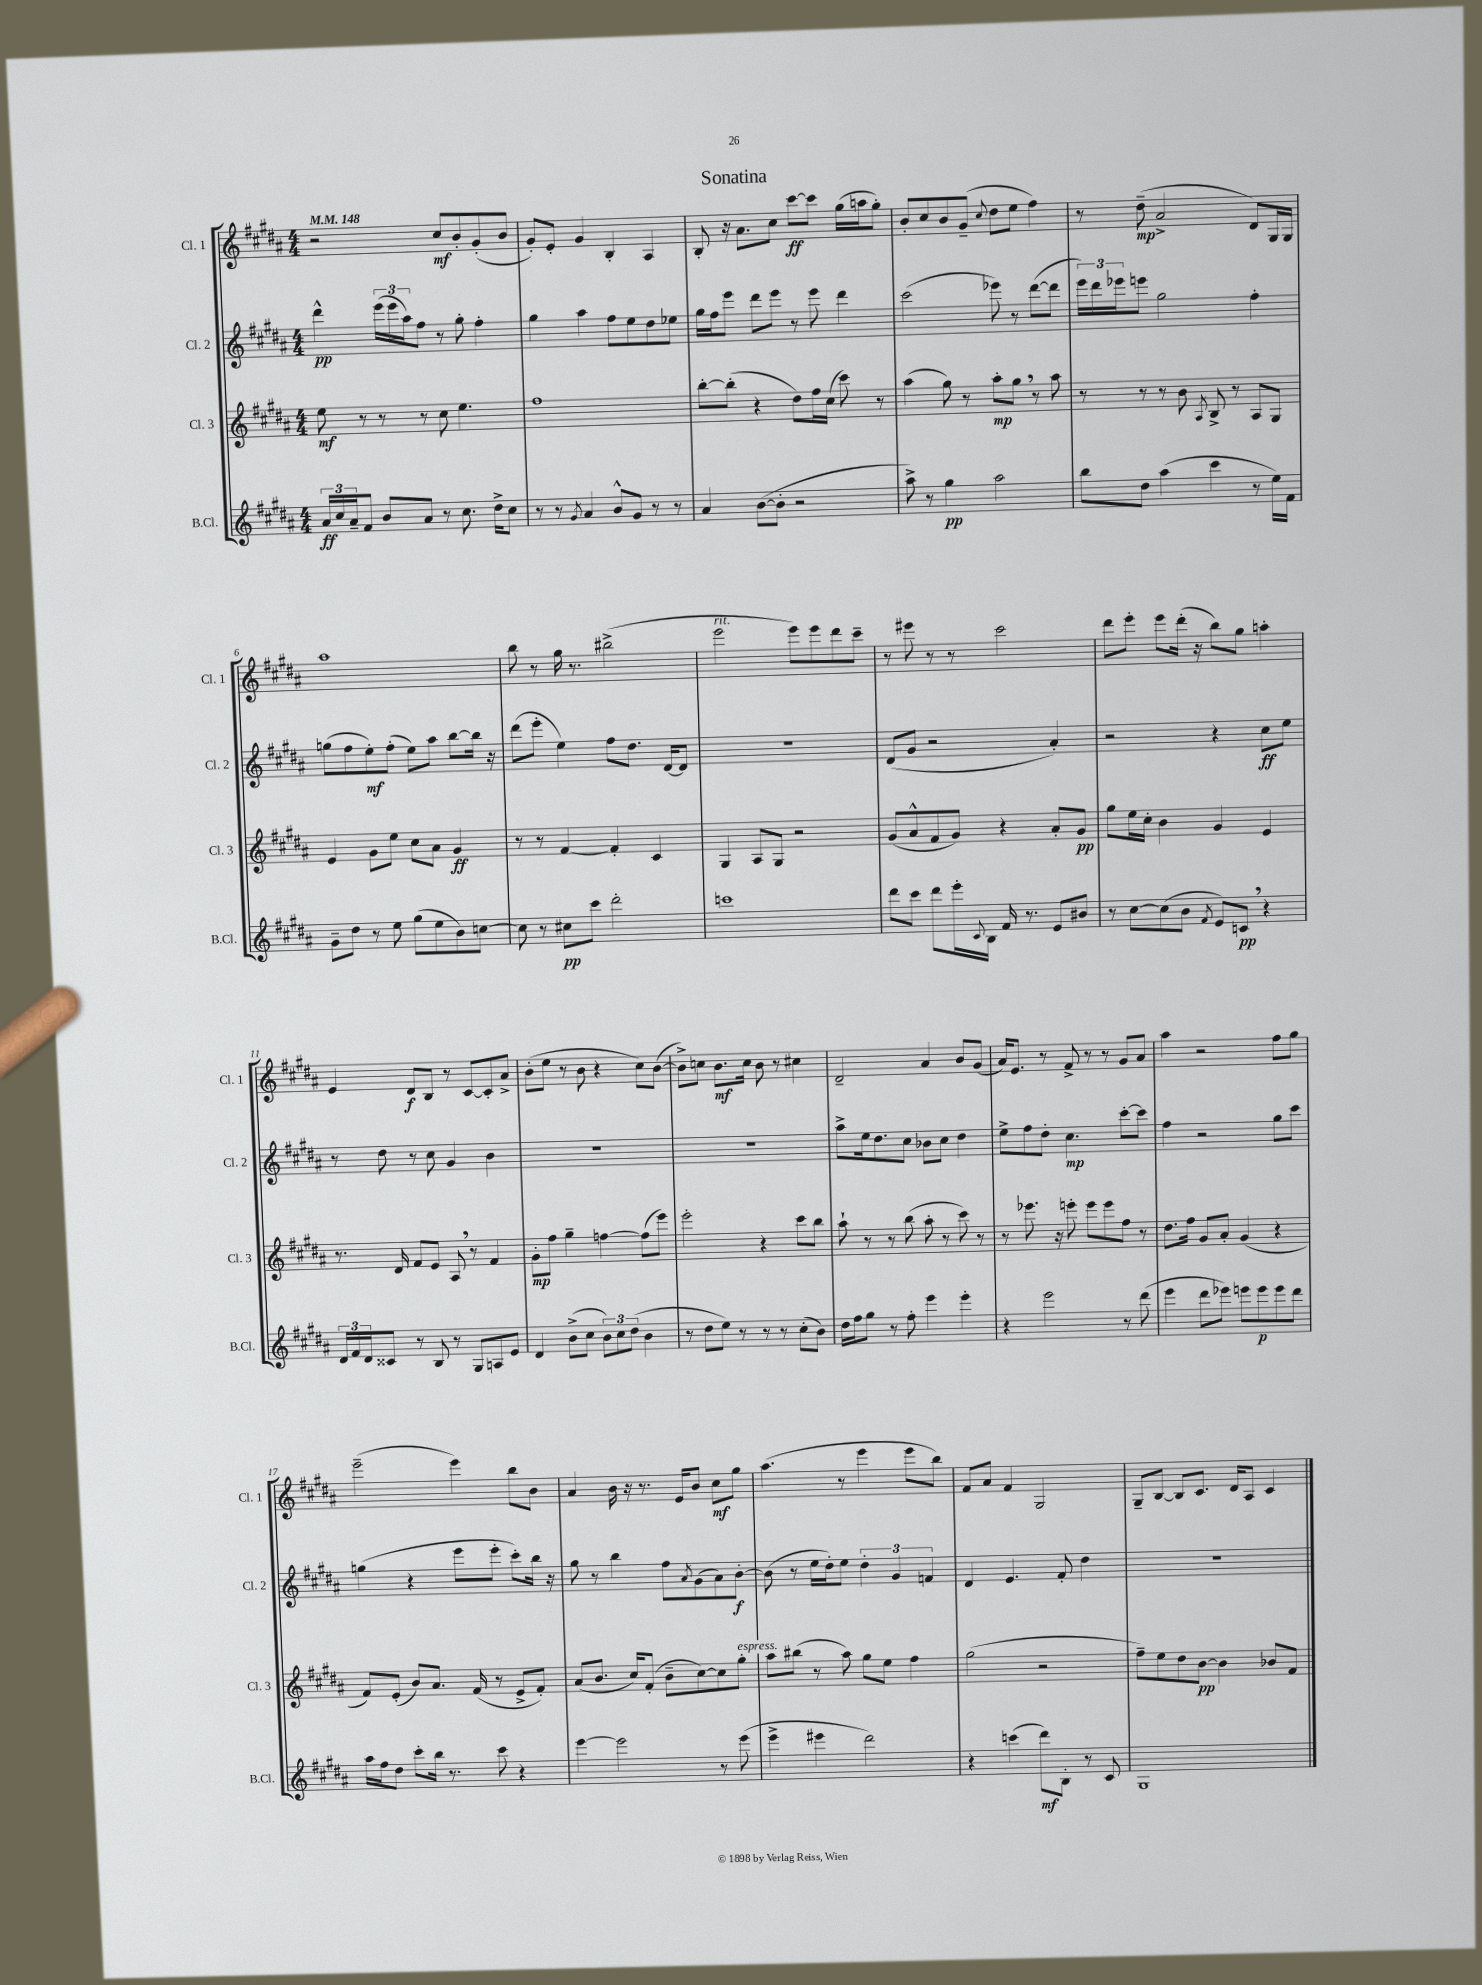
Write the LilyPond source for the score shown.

\header { title = "Sonatina" }
<<
\new StaffGroup <<
\new Staff = "s0" \with { instrumentName = "Cl. 1" shortInstrumentName = "Cl. 1" } {
    \clef treble \key b \major \numericTimeSignature \time 4/4 \tempo 4 = 148
    r2 cis''8\mf b'8-. gis'8-.( b'8 |
    gis'8-.) e'8-. gis'4 b4-. ais4 |
    b8-. r16 ais'8. cis''8 cis'''8~\ff cis'''8 gis''16( a''16 gis''8-.) |
    b'8-. cis''8 b'8 gis'8--( \appoggiatura { cis''8 } dis''8 e''8 fis''4) |
    r8 dis''8--\mp( ais'2-> dis'8) gis16 gis16 |
    ais''1 |
    b''8 r8 gis''16 r8. bis''2->( |
    e'''2^\markup { \italic "rit." } e'''8) e'''8 dis'''8 cis'''8-- |
    r8 eis'''8 r8 r8 cis'''2 |
    dis'''8 e'''8-. e'''8 dis'''16-.( r16 b''8) gis''8 a''4-. |
    e'4 dis'8\f b8 r8 cis'8~ cis'8-. ais'8-> |
    b'8-.( e''8 r8 b'8 r4 cis''8) b'8~( |
    b'8->) c''8 b'8.\mf c''16 b'8 r8 cis''4 |
    dis'2-- ais'4 b'8 gis'8( |
    ais'16) e'8. r8 fis'8-> r8 r8 gis'8 ais'8 |
    ais''4 r2 fis''8 gis''8 |
    e'''2--( e'''4) b''8 b'8 |
    ais'4 b'16 r16 r8. e'16 b'8 cis''8\mf gis''8 |
    ais''4.( r8 e'''4 e'''8 b''8) |
    fis'8 ais'8 fis'4 gis2 |
    gis8-- b8~ b8 cis'8. dis'16 ais8 cis'4 \bar "|." |
}
\new Staff = "s1" \with { instrumentName = "Cl. 2" shortInstrumentName = "Cl. 2" } {
    \clef treble \key b \major \numericTimeSignature \time 4/4
    dis'''4-^\pp \tuplet 3/2 { e'''16( e'''16 ais''16) } fis''8 r8 gis''8-. fis''4-. |
    gis''4 ais''4 fis''8 e''8 dis''8 ees''8 |
    gis''16 fis''16 e'''8 dis'''8 e'''8 r8 e'''8 dis'''4 |
    cis'''2( ees'''8) r8 dis'''8~( dis'''8 |
    \tuplet 3/2 { e'''16) dis'''16 ees'''16 } e'''8 gis''2 fis''4-. |
    g''8( fis''8 e''8-.\mf) fis''8-.( e''8) ais''8 b''8~ b''16 r16 |
    dis'''8( e'''8-. e''4) fis''8 dis''8. dis'16~ dis'8 |
    R1 |
    dis'8( gis'8 r2 ais'4-.) |
    r2 r4 cis''8\ff e''8 |
    r8 dis''8 r8 cis''8 gis'4 b'4 |
    R1 |
    R1 |
    ais''8-> e''16 dis''8. cis''8 bes'8 cis''8 dis''4 |
    e''8-> fis''8 dis''8-. cis''4.\mp cis'''8~-. cis'''8 |
    fis''4 r2 gis''8 cis'''8 |
    g''4( r4 e'''8 e'''8-. cis'''8-.) b''16 r16 |
    gis''8 r8 b''4 fis''8 \acciaccatura { ais'8 } gis'8( ais'8) b'8~-.\f |
    b'8( r8 e''16 dis''16-.) e''8 \tuplet 3/2 { dis''4-. gis'4 f'4 } |
    dis'4 e'4. fis'8-. dis''4 |
    R1 \bar "|." |
}
\new Staff = "s2" \with { instrumentName = "Cl. 3" shortInstrumentName = "Cl. 3" } {
    \clef treble \key b \major \numericTimeSignature \time 4/4
    e''8\mf r8 r8 r8 cis''8 e''4. |
    fis''1 |
    b''8~-. b''8-.( r4 dis''8) fis''16 cis''16( cis'''8) r8 |
    ais''4( gis''8) r8 ais''8-.\mp gis''8 \breathe r8 ais''8 |
    r8 r8 r8 b'8 \acciaccatura { ais8 } b8-> r8 ais8 gis8 |
    e'4 gis'8 e''8 cis''8 ais'8 gis'4\ff |
    r8 r8 fis'4~ fis'4-. cis'4 |
    gis4 ais8 gis8 r2 |
    gis'8( ais'8-^ fis'8 gis'8) r4 ais'8-. gis'8\pp |
    gis''8 e''16 cis''16-. b'4 gis'4 e'4 |
    r8. dis'16 fis'8 e'8 ais8 \breathe r8 fis'4 |
    gis'8-.\mp fis''8 gis''4-- f''4~ f''8( e'''8) |
    e'''2-. r4 cis'''8 b''8 |
    ais''8-! r8 r8 b''8( ais''8-. r8 cis'''8) r8 |
    r8 ees'''8. r16 e'''8-. e'''8 e'''8 fis''8 r8 |
    dis''8. fis''16 gis'8 ais'8-. gis'4( r4 |
    fis'8) e'8-.( b'8) ais'8. fis'16( r8 e'8-> fis'8-.) |
    ais'8( b'8. cis''16) fis'8-.( b'8-- cis''8~) cis''8 gis''8-.^\markup { \italic "espress." } |
    ais''8 bis''8( r8 ais''8) gis''8 e''8 fis''4 |
    gis''2( r2 |
    fis''8--) e''8 dis''8 b'8~\pp b'4 bes'8 fis'8 \bar "|." |
}
\new Staff = "s3" \with { instrumentName = "B.Cl." shortInstrumentName = "B.Cl." } {
    \clef treble \key b \major \numericTimeSignature \time 4/4
    \tuplet 3/2 { ais'16\ff cis''16 ais'16-- } fis'8 b'8 ais'8 r8 cis''8. dis''16-> cis''8 |
    r8 r8 \acciaccatura { gis'8 } ais'4 b'8-^ gis'8 r8 r8 |
    ais'4 b'8~( b'8-. r2 |
    ais''8->) r8 gis''4\pp ais''2 |
    b''8 dis''8 ais''4( cis'''4 r8 e''16) fis'16 |
    gis'8-- dis''8 r8 e''8 gis''8( e''8 b'8) c''8~ |
    c''8 r8 cis''8\pp cis'''8 dis'''2-. |
    c'''1 |
    dis'''8 cis'''8 dis'''8 e'''16-. \appoggiatura { cis'8 } b16 fis'16 r8. e'8 bis'8 |
    r8 cis''8~ cis''8( b'8 \acciaccatura { fis'8 } e'8) c'8\pp \breathe r4 |
    \tuplet 3/2 { dis'16 fis'16 dis'16 } cisis'8 r8 b8 r8 gis8 a8 e'8 |
    dis'4 b'8->( cis''8 \tuplet 3/2 { b'8) cis''8 dis''8( } b'4 |
    r8 dis''8 e''8) r8 r8 r8 cis''8-.( b'8) |
    dis''16 fis''16 gis''8 r8 fis''8-. e'''4 e'''4-. |
    r4 e'''2 r8 dis'''8( |
    e'''4 dis'''8 ees'''8) e'''8 e'''8\p e'''8 dis'''8 |
    ais''16 fis''16 dis''8 cis'''8-. b''16 r8. cis'''8 r4 |
    e'''4~ e'''2 r8 e'''8( |
    e'''4-> eis'''4 dis'''2) |
    r4 c'''4( dis'''8\mf) b8-. r8 cis'8 |
    gis1 \bar "|." |
}
>>
>>
